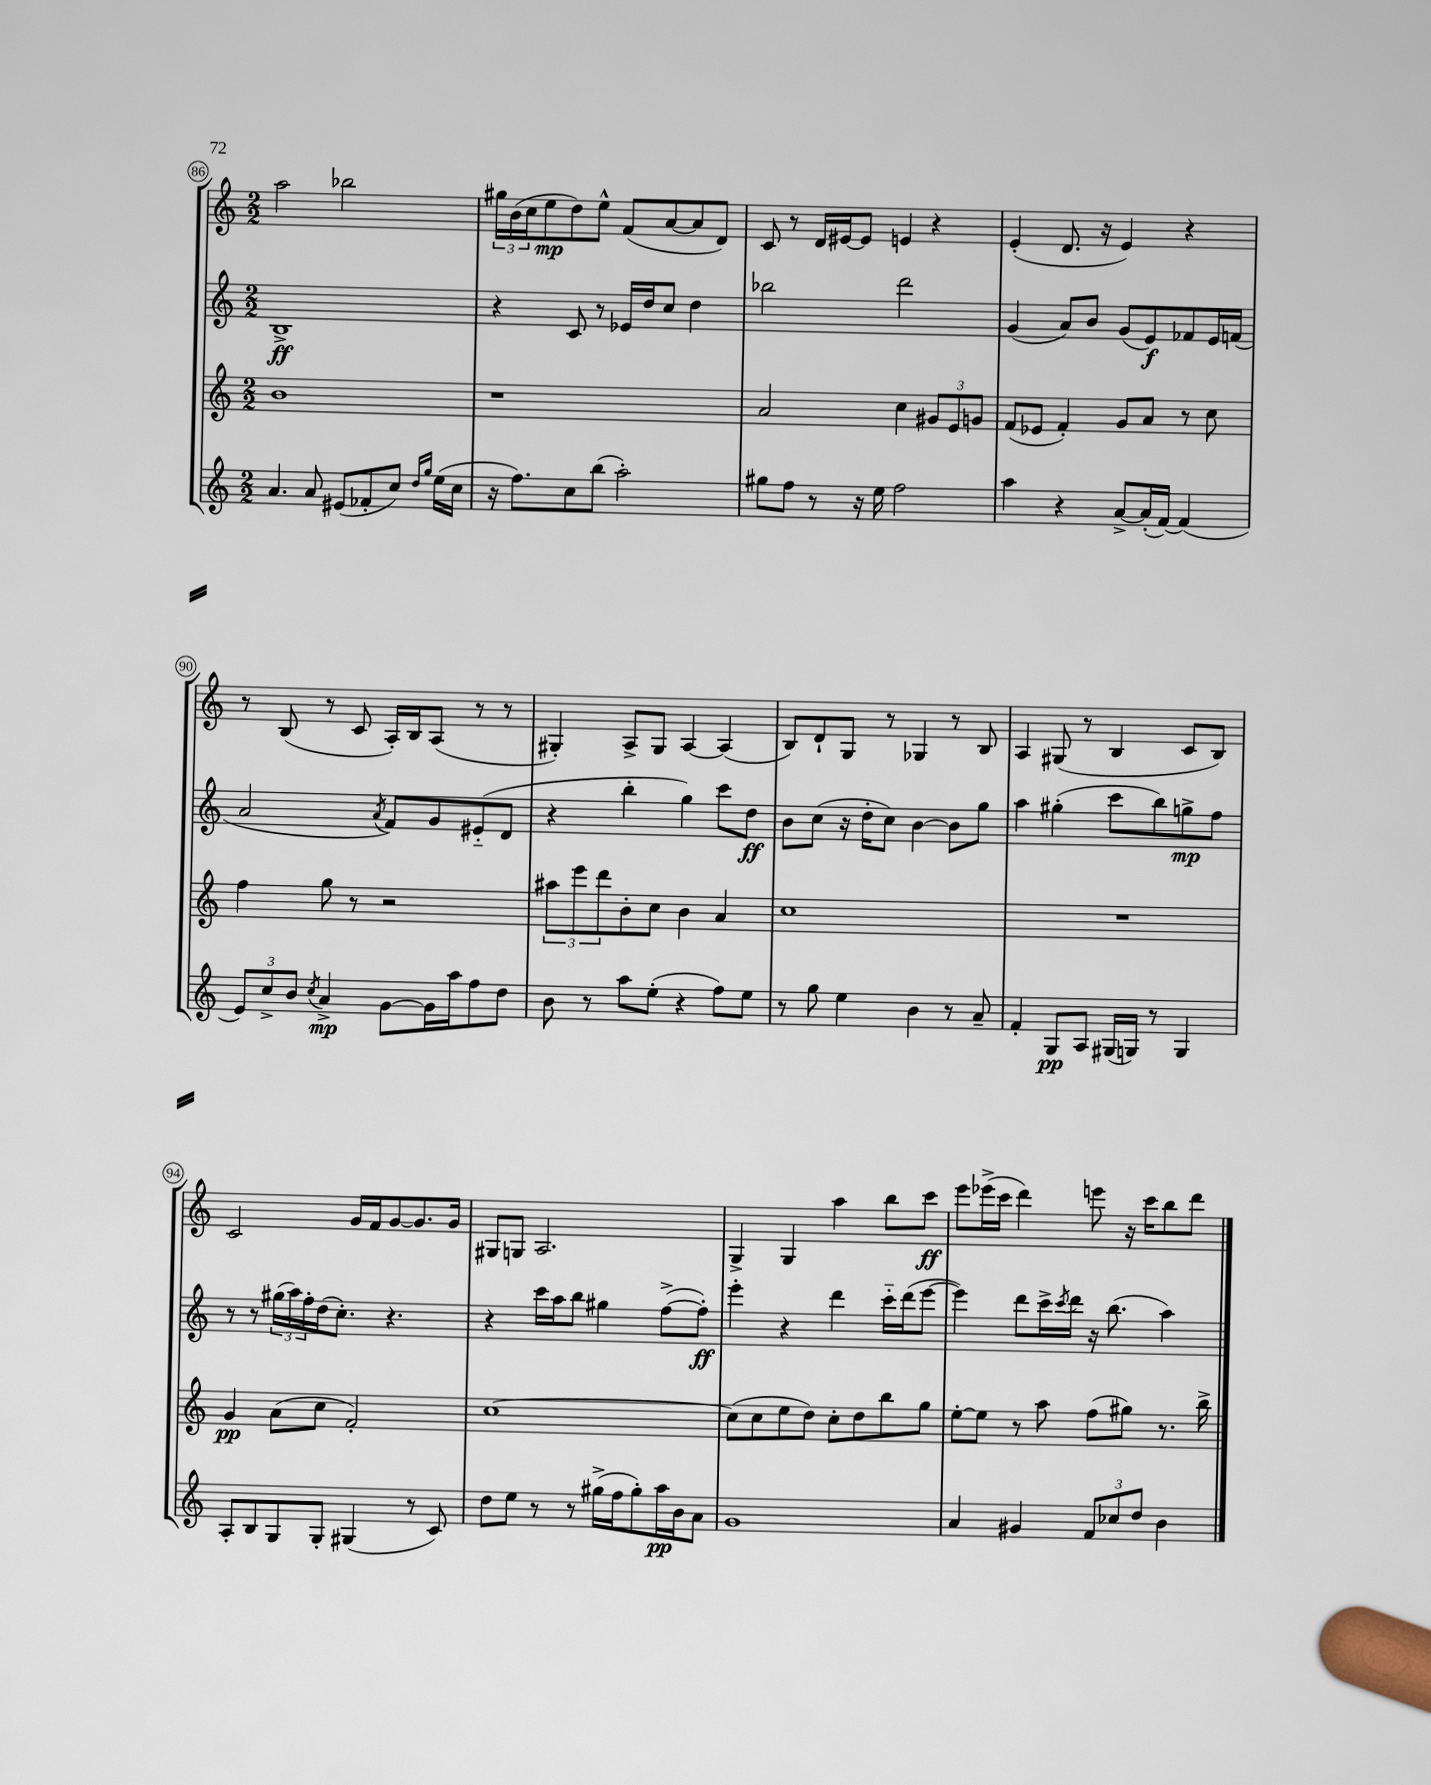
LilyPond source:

<<
\new StaffGroup <<
\new Staff = "s0" {
    \clef treble \key c \major \numericTimeSignature \time 2/2
    a''2 bes''2 |
    \tuplet 3/2 { gis''16 b'16( c''16 } e''8\mp d''8) e''8-^ f'8( a'8~ a'8 d'8) |
    c'8 r8 d'16 eis'16~ eis'8 e'4 r4 |
    e'4-.( d'8. r16 e'4) r4 |
    r8 b8( r8 c'8 a16-.) b16 a8( r8 r8 |
    gis4-.) a8-> gis8 a4~ a4( |
    b8) d'8-! g8 r8 ges4 r8 b8 |
    a4 gis8( r8 b4 c'8 b8) |
    c'2 g'16 f'16 g'8~ g'8. g'16 |
    gis8 g8 a2. |
    g4-> g4 a''4 b''8 c'''8\ff |
    e'''8 ees'''16->( c'''16 d'''4) e'''8 r16 c'''16 b''8 d'''8 \bar "|." |
}
\new Staff = "s1" {
    \clef treble \key c \major \numericTimeSignature \time 2/2
    b1->\ff |
    r4 c'8 r8 ees'16 d''16 c''8 d''4 |
    bes''2 d'''2 |
    g'4( a'8) b'8 g'8( e'8\f) fes'8 e'16 f'16( |
    a'2 \acciaccatura { a'8 } f'8) g'8 eis'8-_( d'8 |
    r4 b''4-. g''4) c'''8 d''8\ff |
    b'8 c''8( r16 d''16-. c''8) b'4~ b'8 g''8 |
    a''4 gis''4-.( c'''8 b''8) g''8->\mp f''8 |
    r8 r8 \tuplet 3/2 { gis''16( a''16) f''16-. } d''16( c''8.-.) r4. |
    r4 c'''16 a''16 b''8 gis''4 f''8~->( f''8-.\ff) |
    e'''4-. r4 d'''4 c'''16-_ d'''16( e'''8~ |
    e'''4) d'''8 c'''16-> \acciaccatura { c'''8 } d'''16 r16 b''8.( a''4) \bar "|." |
}
\new Staff = "s2" {
    \clef treble \key c \major \numericTimeSignature \time 2/2
    b'1 |
    r1 |
    a'2 c''4 \tuplet 3/2 { gis'8 e'8 g'8 } |
    f'8( ees'8 f'4-.) g'8 a'8 r8 c''8 |
    f''4 g''8 r8 r2 |
    \tuplet 3/2 { ais''8 e'''8 d'''8 } b'8-. c''8 b'4 a'4 |
    c''1 |
    R1 |
    g'4\pp a'8( c''8 f'2-.) |
    c''1~ |
    c''8( c''8 e''8 d''8) c''8-. d''8 b''8 g''8 |
    e''8~-. e''8 r8 a''8 f''8( gis''8) r8. b''16-> \bar "|." |
}
\new Staff = "s3" {
    \clef treble \key c \major \numericTimeSignature \time 2/2
    a'4. a'8 eis'8( fes'8-. c''8) \grace { d''16 g''16 } e''16( c''16 |
    r16 f''8.) c''8 b''8( a''2-.) |
    gis''8 f''8 r8 r16 e''16 f''2 |
    a''4 r4 a'8~-> a'16-.( f'16~) f'4( |
    \tuplet 3/2 { e'8) c''8-> b'8 } \acciaccatura { c''8 } a'4->\mp g'8~ g'16 a''16 f''8 d''8 |
    b'8 r8 a''8 e''8-.( r4 f''8) e''8 |
    r8 g''8 e''4 b'4 r8 a'8-- |
    f'4-. g8\pp a8 gis16( g16) r8 g4 |
    a8-. b8 g8 g8-. gis4( r8 c'8) |
    d''8 e''8 r8 r8 gis''16->( f''16 gis''8-.) a''16\pp b'16 a'8 |
    g'1 |
    a'4 gis'4 \tuplet 3/2 { f'8 ces''8 d''8 } b'4 \bar "|." |
}
>>
>>
\layout { \context { \Score currentBarNumber = #86 \override BarNumber.stencil = #(make-stencil-circler 0.1 0.3 ly:text-interface::print) } }
